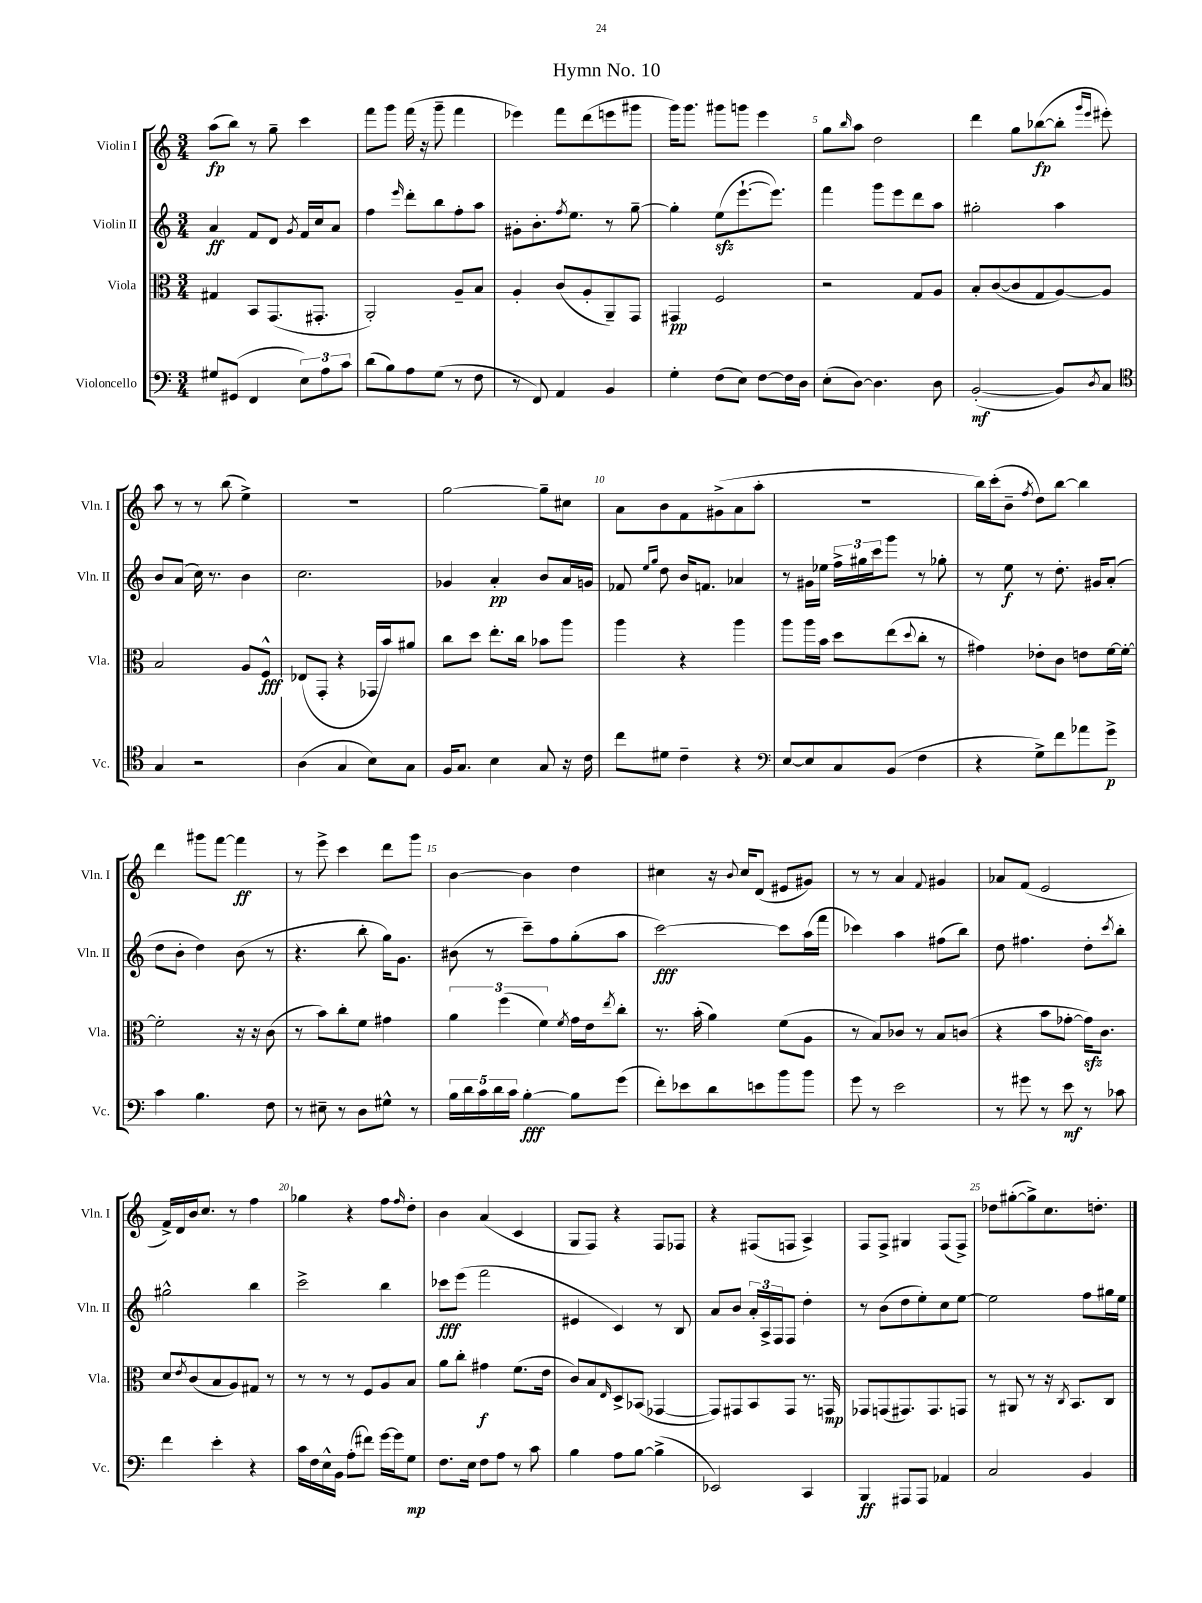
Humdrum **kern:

**kern	**dynam	**kern	**dynam	**kern	**dynam	**kern	**dynam
*part4	*part4	*part3	*part3	*part2	*part2	*part1	*part1
*staff4	*staff4	*staff3	*staff3	*staff2	*staff2	*staff1	*staff1
*I"Violoncello	*	*I"Viola	*	*I"Violin II	*	*I"Violin I	*
*I'Vc.	*	*I'Vla.	*	*I'Vln. II	*	*I'Vln. I	*
*clefF4	*	*clefC3	*	*clefG2	*	*clefG2	*
*k[]	*	*k[]	*	*k[]	*	*k[]	*
*M3/4	*	*M3/4	*	*M3/4	*	*M3/4	*
=1	=1	=1	=1	=1	=1	=1	=1
8G#X/L	.	4G#X/	.	4a/	ff	(8aa\L	fp
(8GG#X/J	.	.	.	.	.	8bb\J)	.
4FF/	.	8BB/L	.	8f/L	.	8r	.
.	.	(8.GG/	.	8d/J	.	8gg~\	.
.	.	.	.	8qg/	.	.	.
12E\L)	.	.	.	16f/LL	.	4ccc\	.
.	.	8.GG#X'/J	.	16cc/J	.	.	.
12A\	.	.	.	.	.	.	.
.	.	.	.	8a/J	.	.	.
12c\J	.	.	.	.	.	.	.
=2	=2	=2	=2	=2	=2	=2	=2
(8d\L	.	2AA'/)	.	4ff\	.	8fff\L	.
8B\)	.	.	.	.	.	8ggg\J	.
.	.	.	.	16qqeee/	.	.	.
8A\	.	.	.	8ddd'\L	.	(16fff\	.
.	.	.	.	.	.	16r	.
(8G\J	.	.	.	8bb\	.	8ggg~\	.
8r	.	8A~/L	.	8ff'\	.	4fff\	.
8F\	.	8B/J	.	8aa\J	.	.	.
=3	=3	=3	=3	=3	=3	=3	=3
8r	.	4A'/	.	8g#X'\L	.	4eee-X\)	.
8FF/)	.	.	.	8.b'\	.	.	.
4AA/	.	(8c/L	.	.	.	8fff\L	.
.	.	.	.	8qff/	.	.	.
.	.	.	.	8.ee\J	.	.	.
.	.	8A'/	.	.	.	(8ddd\	.
4BB/	.	8AA~/)	.	8r	.	8eeen\	.
.	.	8GG/J	.	[8gg~\	.	8ggg#X\J	.
=4	=4	=4	=4	=4	=4	=4	=4
4G'\	.	4GG#X/	pp	4gg'\]	.	16ggg\KL)	.
.	.	.	.	.	.	8.ggg\J	.
(8F\L	.	2F/	.	(8eezz\L	.	8ggg#X\L	.
8E\J)	.	.	.	[8.eee`\	.	8gggn\J	.
[8F\L	.	.	.	.	.	4eee\	.
.	.	.	.	8.eee\J])	.	.	.
16F\L]	.	.	.	.	.	.	.
16D\JJ	.	.	.	.	.	.	.
=5	=5	=5	=5	=5	=5	=5	=5
(8E'\L	.	2r	.	4fff\	.	8gg\L	.
.	.	.	.	.	.	16qqbb/	.
[8D\J)	.	.	.	.	.	8aa\J	.
4.D\]	.	.	.	8ggg\L	.	2dd\	.
.	.	.	.	8eee\	.	.	.
.	.	8G/L	.	8ddd\	.	.	.
8D\	.	8A/J	.	8aa\J	.	.	.
=6	=6	=6	=6	=6	=6	=6	=6
([2BB'/	mf	8B'/L	.	2gg#X'\	.	4ddd\	.
.	.	([8c/	.	.	.	.	.
.	.	8c/]	.	.	.	8gg\L	.
.	.	8G/	.	.	.	([8bb-X\	fp
8BB/L])	.	[8A/)	.	4aa\	.	8bb-'\J]	.
.	.	.	.	.	.	16qqggg/LL	.
8qD/	.	.	.	.	.	16qqeee/JJ	.
8C/J	.	8A/J]	.	.	.	8eee#X'\)	.
!!LO:LB:g=z
=7	=7	=7	=7	=7	=7	=7	=7
*clefC4	*	*	*	*	*	*	*
4G/	.	2B/	.	8b/L	.	8aa\	.
.	.	.	.	(8a/J	.	8r	.
2r	.	.	.	16cc\)	.	8r	.
.	.	.	.	8.r	.	.	.
.	.	.	.	.	.	(8bb\	.
.	.	8A/L	.	4b\	.	4ee^\)	.
.	.	8F^^/J	fff	.	.	.	.
=8	=8	=8	=8	=8	=8	=8	=8
(4A\	.	(8E-X/L	.	2.cc\	.	2.r	.
.	.	8GG'/J	.	.	.	.	.
4G/	.	4r	.	.	.	.	.
8B\L)	.	16GG-X/LL	.	.	.	.	.
.	.	16b/J)	.	.	.	.	.
8G\J	.	8a#X/J	.	.	.	.	.
=9	=9	=9	=9	=9	=9	=9	=9
16F/KL	.	8cc\L	.	4g-X/	.	[2gg\	.
8.G/J	.	.	.	.	.	.	.
.	.	8dd\J	.	.	.	.	.
4B\	.	8.ee'\L	.	4a'/	pp	.	.
.	.	16cc\Jk	.	.	.	.	.
8G/	.	8b-X\L	.	8b/L	.	8gg~\L]	.
16r	.	8aa\J	.	16a/L	.	8cc#X\J	.
16c\	.	.	.	16gn/JJ	.	.	.
=10	=10	=10	=10	=10	=10	=10	=10
8cc\L	.	4aa\	.	8f-X/	.	8a\L	.
.	.	.	.	16qqee/LL	.	.	.
.	.	.	.	16qqgg/JJ	.	.	.
8d#X\J	.	.	.	8dd\	.	8b\	.
4c~\	.	4r	.	16b/KL	.	8f\	.
.	.	.	.	8.fn/J	.	.	.
.	.	.	.	.	.	(8g#X^\	.
4r	.	4aa\	.	4a-X/	.	8a\	.
.	.	.	.	.	.	8aa'\J	.
=11	=11	=11	=11	=11	=11	=11	=11
*clefF4	*	*	*	*	*	*	*
[8E/L	.	8aa\L	.	8r	.	2.r	.
8E/]	.	16aa\L	.	16g#X\LL	.	.	.
.	.	16b\JJ	.	16ee-X\JJ	.	.	.
8C/	.	8dd\L	.	24ff^\LL	.	.	.
.	.	.	.	24gg#X\	.	.	.
.	.	.	.	24ccc\J	.	.	.
(8BB/J	.	(8ee\	.	8ggg\J	.	.	.
.	.	8qqdd/	.	.	.	.	.
4F\	.	8cc'\J	.	8r	.	.	.
.	.	8r	.	8gg-X'\	.	.	.
=12	=12	=12	=12	=12	=12	=12	=12
4r	.	4g#X\)	.	8r	.	16bb\LL)	.
.	.	.	.	.	.	(16ccc'\J	.
.	.	.	.	8ee\	f	8b~\J	.
.	.	.	.	.	.	8qff/	.
8G^\L)	.	8e-X'\L	.	8r	.	8dd\L)	.
8f\	.	8c\J	.	8.dd'\	.	[8bb\J	.
8a-X\	.	8en\L	.	.	.	4bb\]	.
.	.	.	.	16g#X/KL	.	.	.
8g^\J	p	[16f\L	.	(8a'/J	.	.	.
.	.	16f'\JJ_	.	.	.	.	.
!!LO:LB:g=z
=13	=13	=13	=13	=13	=13	=13	=13
4c\	.	2f'\]	.	8dd\L	.	4ddd\	.
.	.	.	.	8b'\J	.	.	.
4.B\	.	.	.	4dd\)	.	8ggg#X\L	.
.	.	.	.	.	.	[8fff\J	.
.	.	16r	.	(8b\	.	4fff\]	ff
.	.	16r	.	.	.	.	.
8F\	.	(8c\	.	8r	.	.	.
=14	=14	=14	=14	=14	=14	=14	=14
8r	.	8r	.	4.r	.	8r	.
8E#X~\	.	8b\L)	.	.	.	8eee^\	.
8r	.	8cc'\	.	.	.	4ccc\	.
8D\L	.	8f\J	.	8bb'\	.	.	.
8G#X^^\J	.	4g#X\	.	16gg\KL)	.	8ddd\L	.
.	.	.	.	8.g\J	.	.	.
8r	.	.	.	.	.	8ggg\J	.
=15	=15	=15	=15	=15	=15	=15	=15
20B\LL	.	6a\	.	(8b#X\	.	[4b\	.
20d\	.	.	.	.	.	.	.
20c\	.	.	.	.	.	.	.
.	.	.	.	8r	.	.	.
20d\	.	.	.	.	.	.	.
.	.	(6ff\	.	.	.	.	.
20c\JJ	.	.	.	.	.	.	.
[4B'\	fff	.	.	8ccc~\L)	.	4b\]	.
.	.	6f\)	.	.	.	.	.
.	.	.	.	8ff\	.	.	.
.	.	8qf/	.	.	.	.	.
8B\L]	.	16g\LL	.	(8gg'\	.	4dd\	.
.	.	16e\J	.	.	.	.	.
.	.	8qee/	.	.	.	.	.
(8g\J	.	8cc'\J	.	8aa\J	.	.	.
=16	=16	=16	=16	=16	=16	=16	=16
8f'\L)	.	8.r	.	[2ccc\)	fff	4cc#X\	.
8e-X\	.	.	.	.	.	.	.
.	.	(16b'\	.	.	.	.	.
8d\	.	4a\)	.	.	.	16r	.
.	.	.	.	.	.	8qqb/	.
.	.	.	.	.	.	16cc#/KL	.
8en\	.	.	.	.	.	(8d/J	.
8b\	.	(8f\L	.	8ccc\L]	.	8e#X/L	.
8b\J	.	8A\J	.	(16aa\L	.	8g#X/J)	.
.	.	.	.	16fff\JJ	.	.	.
=17	=17	=17	=17	=17	=17	=17	=17
8g\	.	8r	.	4ccc-X\)	.	8r	.
8r	.	8B/L)	.	.	.	8r	.
2e\	.	8c-X/J	.	4aa\	.	4a/	.
.	.	8r	.	.	.	.	.
.	.	.	.	.	.	8qqf/	.
.	.	8B/L	.	(8ff#X\L	.	4g#X/	.
.	.	(8cn/J	.	8bb\J)	.	.	.
=18	=18	=18	=18	=18	=18	=18	=18
8r	.	4r	.	8dd\	.	8a-X/L	.
8g#X\	.	.	.	4.ff#X\	.	(8f/J	.
8r	.	8b\L	.	.	.	2e/	.
8e\	mf	[8g-X'\J	.	.	.	.	.
8r	.	16g-zz\KL])	.	8dd'\L	.	.	.
.	.	8.c\J	.	.	.	.	.
.	.	.	.	8qccc/	.	.	.
8c-X\	.	.	.	8bb'\J	.	.	.
!!LO:LB:g=z
=19	=19	=19	=19	=19	=19	=19	=19
4f\	.	8d/L	.	2gg#X^^\	.	16f^/LL)	.
.	.	.	.	.	.	16d/	.
.	.	8qe/	.	.	.	.	.
.	.	(8c/	.	.	.	16b/J	.
.	.	.	.	.	.	8.cc/J	.
4e'\	.	8B/	.	.	.	.	.
.	.	8A/)	.	.	.	8r	.
4r	.	8G#X/J	.	4bb\	.	4ff\	.
.	.	8r	.	.	.	.	.
=20	=20	=20	=20	=20	=20	=20	=20
16c\LL	.	8r	.	2ccc^\	.	4gg-X\	.
16F\	.	.	.	.	.	.	.
16E^^\	.	8r	.	.	.	.	.
16BB\JJ	.	.	.	.	.	.	.
(8A'\L	.	8r	.	.	.	4r	.
8f#X\J)	.	8F/L	.	.	.	.	.
[16g\LL	.	8A/	.	4bb\	.	8ff\L	.
16g\J]	.	.	.	.	.	.	.
.	.	.	.	.	.	16qqff/	.
8G\J	mp	8B/J	.	.	.	8dd'\J	.
=21	=21	=21	=21	=21	=21	=21	=21
8.F\L	.	8a\L	.	8ccc-X\L	fff	4b\	.
.	.	8cc'\J	.	(8eee\J	.	.	.
16E\Jk	.	.	.	.	.	.	.
8F\L	.	4g#X\	f	2fff\	.	(4a/	.
8A\J	.	.	.	.	.	.	.
8r	.	(8.f\L	.	.	.	4c/	.
8c\	.	.	.	.	.	.	.
.	.	16e\Jk	.	.	.	.	.
=22	=22	=22	=22	=22	=22	=22	=22
4B\	.	8c/L)	.	4e#X/	.	8G/L	.
.	.	8B/	.	.	.	8F/J)	.
.	.	16qqE/	.	.	.	.	.
8A\L	.	8D^/	.	4c/)	.	4r	.
[8B\J	.	(8BB-X/J	.	.	.	.	.
(4B^\]	.	[4GG-X/	.	8r	.	8F/L	.
.	.	.	.	8B/	.	8F-X/J	.
=23	=23	=23	=23	=23	=23	=23	=23
2EE-X/)	.	8GG-/L])	.	8a/L	.	4r	.
.	.	8GG#X/	.	8b/J	.	.	.
.	.	8BB/	.	24a'/LL	.	(8F#X/L	.
.	.	.	.	24A^/	.	.	.
.	.	.	.	24F/J	.	.	.
.	.	8GG#/J	.	8F/J	.	8Fn/J	.
4CC/	.	8.r	.	4dd'\	.	4A^/)	.
.	.	16GGn/	mp	.	.	.	.
=24	=24	=24	=24	=24	=24	=24	=24
4BBB/	ff	8GG-X/L	.	8r	.	8F/L	.
.	.	(8GGn/	.	(8b\L	.	8F^/J	.
8AAA#X/L	.	8.GG#X/)	.	8dd\	.	4G#X/	.
8AAA#/J	.	.	.	8ee'\)	.	.	.
.	.	8.GG#/	.	.	.	.	.
4AA-X/	.	.	.	8cc\	.	(8F/L	.
.	.	8GGn/J	.	[8ee\J	.	8F^/J)	.
=25	=25	=25	=25	=25	=25	=25	=25
2C/	.	8r	.	2ee\]	.	8dd-X\L	.
.	.	8AA#X/	.	.	.	([8gg#X'\	.
.	.	8r	.	.	.	8gg#^\])	.
.	.	16r	.	.	.	8.cc\	.
.	.	8qC/	.	.	.	.	.
.	.	8.BB/L	.	.	.	.	.
4BB/	.	.	.	8ff\L	.	.	.
.	.	.	.	.	.	8.ddn'\J	.
.	.	8C/J	.	16gg#X\L	.	.	.
.	.	.	.	16ee\JJ	.	.	.
==	==	==	==	==	==	==	==
*-	*-	*-	*-	*-	*-	*-	*-
